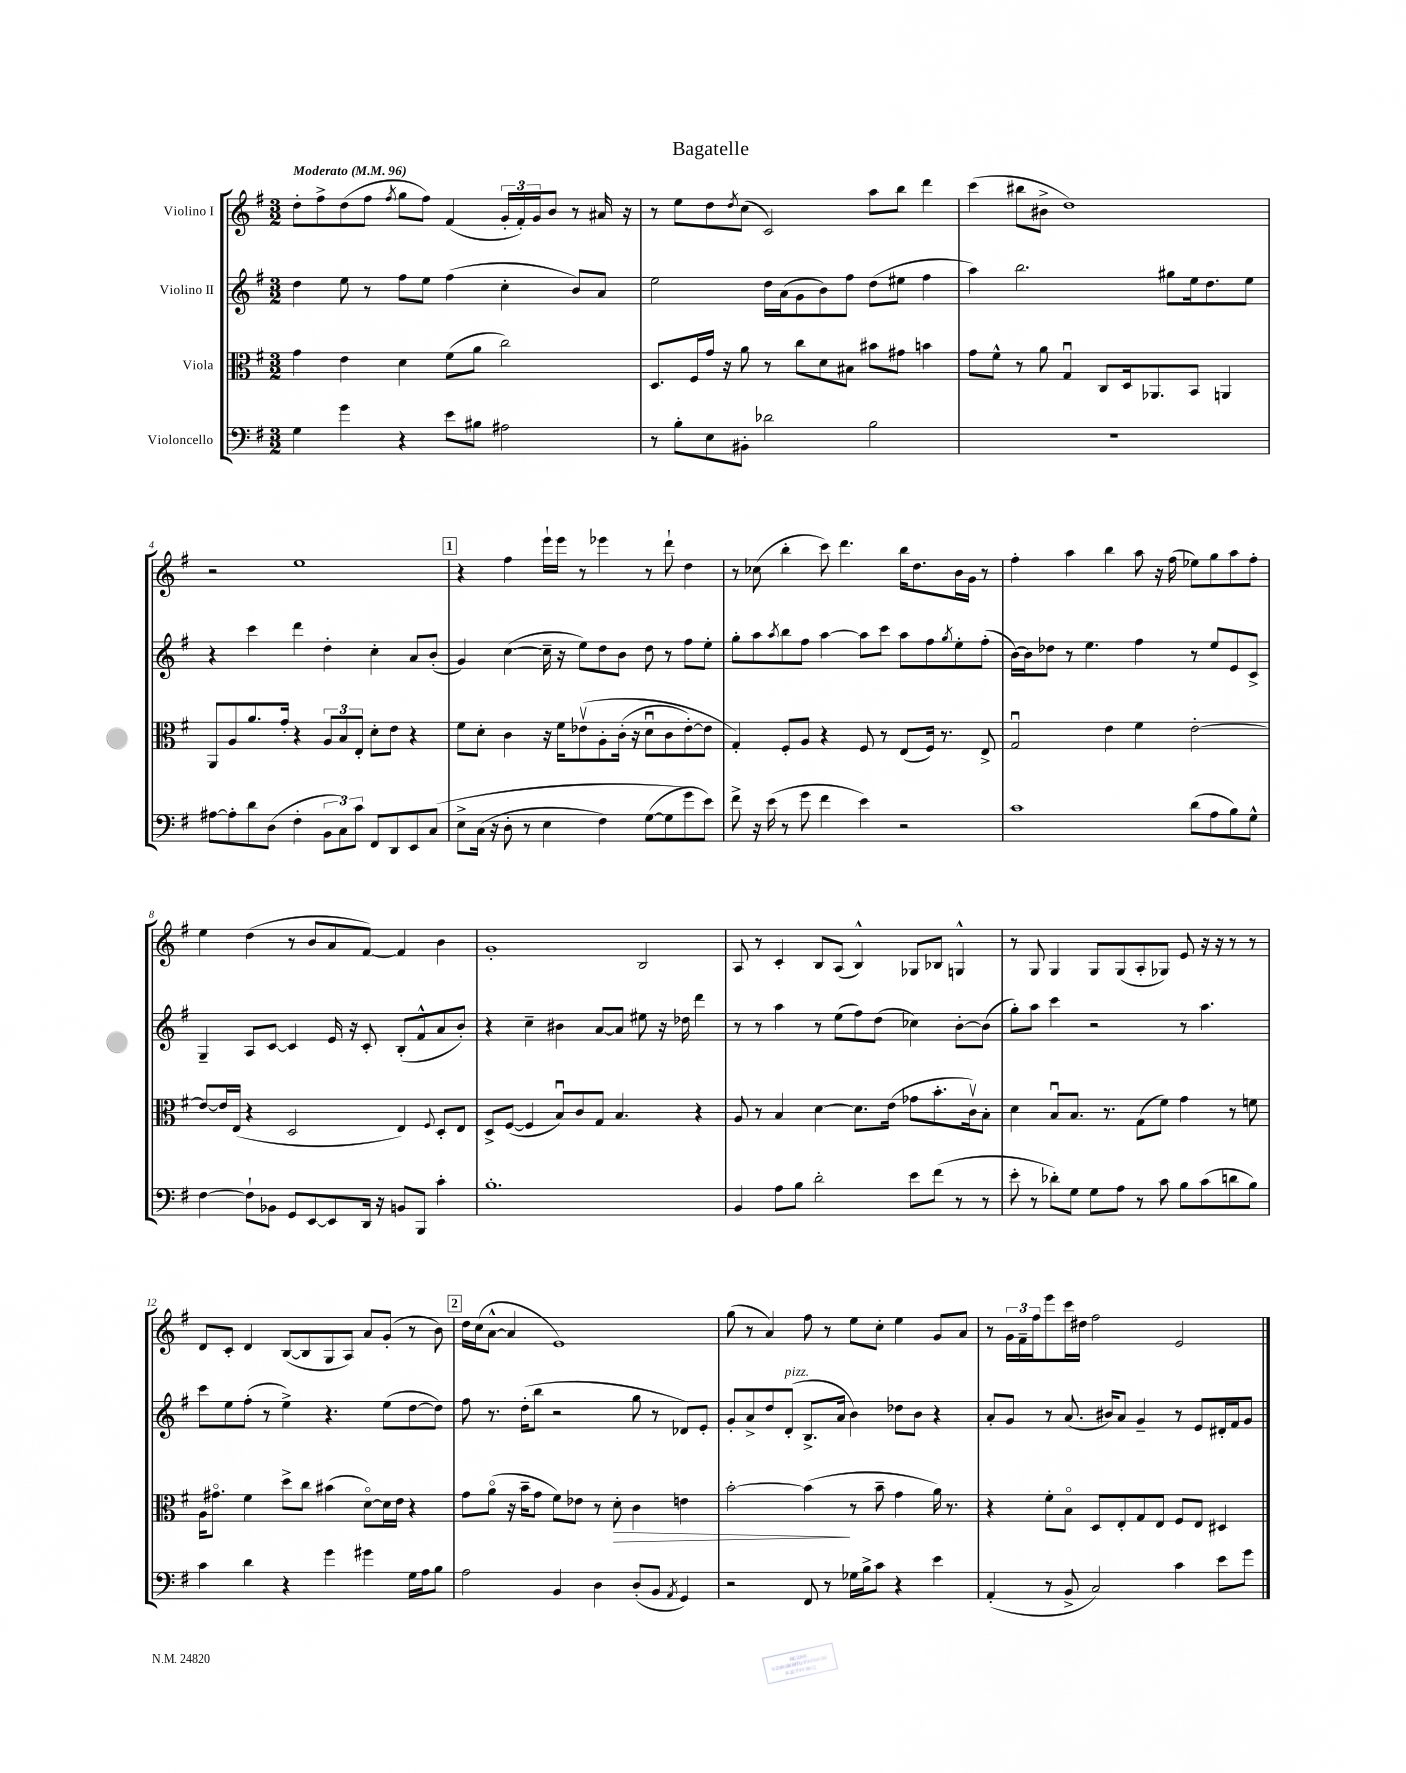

**kern	**kern	**kern	**kern
*staff4	*staff3	*staff2	*staff1
*clefF4	*clefC3	*clefG2	*clefG2
*k[f#]	*k[f#]	*k[f#]	*k[f#]
*M3/2	*M3/2	*M3/2	*M3/2
*MM96	*MM96	*MM96	*MM96
4G	4g	4dd	8dd'
.	.	.	8ff#^
4g	4e	8ee	(8dd
.	.	8r	8ff#
.	.	.	8qff#
4r	4d	8ff#	8gg
.	.	8ee	8ff#)
8e	(8f#	(4ff#	(4f#
8B#	8a	.	.
2A#	2cc)	4cc'	24g'
.	.	.	24f#')
.	.	.	24g
.	.	.	8b
.	.	8b)	8r
.	.	8a	16a#
.	.	.	16r
=	=	=	=
8r	8.D	2ee	8r
8B'	.	.	8ee
.	16F#	.	.
8E	16g	.	8dd
.	16r	.	.
.	.	.	8qdd
8BB#'	8a	.	(8cc
2d-	8r	16dd	2c)
.	.	(16a	.
.	8cc	8g	.
.	8d	8b)	.
.	8B#	8ff#	.
2B	8b#	(8dd	8aa
.	8g#	8ee#	8bb
.	4b	4ff#	4ddd
=	=	=	=
1.r	8g	4aa)	(4ccc
.	8f#^^	.	.
.	8r	2.bb	8bb#
.	8a	.	8b#^
.	4Gu	.	1dd)
.	8C	.	.
.	16D	.	.
.	8.AA-	.	.
.	.	8gg#	.
.	8BB	16ee	.
.	.	8.dd	.
.	4AA	.	.
.	.	8ee	.
=	=	=	=
[8A#	8AA	4r	2r
8A#']	8A	.	.
8d	8.a	4ccc	.
(8D	.	.	.
.	16g'	.	.
4F#'	4r	4ddd	1ee
12BB	12A	4dd'	.
12C)	12B	.	.
12c	12E'	.	.
8FF#	8d'	4cc'	.
8DD	8e	.	.
8EE	4r	8a	.
&(8C	.	(8b'	.
=	=	=	=
8E^	8f#	4g)	4r
(16C	8d'	.	.
16r	.	.	.
8D'	4c	([4cc	4ff#
8r	.	.	.
4E	16r	16cc~]	16eee`
.	16f#	16r	16eee
.	&(8e-v	8ee)	8r
4F#)	8A'	8dd	4eee-
.	(16c'	8b	.
.	16r	.	.
([8G	8du	8dd	8r
8G]	8c	8r	8ddd`
8g&)	[8e-')	8ff#	4dd
8e)	8e-]	8ee'	.
=	=	=	=
8f#^	4G'&)	8gg'	8r
16r	.	8aa	(8cc-
(16e	.	.	.
.	.	8qaa	.
8r	8F#'	8bb	4bb'
8g	8A	8ff#	.
4f#	4r	[4aa	8ccc)
.	.	.	4.ddd
4e)	8F#	8aa]	.
.	8r	8ccc	.
2r	(8E	8aa	16bb
.	.	.	8.dd
.	16F#)	8ff#	.
.	8.r	.	.
.	.	8qgg	.
.	.	8ee'	16b
.	.	.	16g
.	8E^	(8ff#'	8r
=	=	=	=
1c	2Gu	[16b)	4ff#'
.	.	16b]	.
.	.	8dd-	.
.	.	8r	4aa
.	.	4.ee	.
.	4e	.	4bb
.	4f#	4ff#	8aa
.	.	.	16r
.	.	.	(16ff#
(8d	[2e'	8r	8ee-)
8A	.	8ee	8gg
8B)	.	8e	8aa
8G^^	.	8c^	8ff#'
=	=	=	=
[4F#	8e_	4G~	4ee
.	16e]	.	.
.	(16E	.	.
8F#`]	4r	8A	(4dd
8BB-	.	[8c	.
8GG	2D	4c]	8r
[8EE	.	.	8b
8EE]	.	16e	8a
.	.	16r	.
16DD	.	8c'	[8f#)
16r	.	.	.
8BB	4E)	(8B'	4f#]
8BBB	.	8f#^^	.
.	8qqF#	.	.
4c'	8D'	8a	4b
.	8E	8b')	.
=	=	=	=
1.B'	8D^	4r	1g'
.	([8F#	.	.
.	4F#]	4cc~	.
.	8Bu)	4b#	.
.	8c	.	.
.	8G	[8a	.
.	4.B	8a]	.
.	.	8ee#	2B
.	.	16r	.
.	.	16dd-	.
.	4r	4ddd	.
=	=	=	=
4BB	8A	8r	8A
.	8r	8r	8r
8A	4B	4aa	4c'
8B	.	.	.
2d'	[4d	8r	8B
.	.	(8ee	(8A
.	8.d]	8ff#)	4B^^)
.	.	(8dd	.
.	(16e	.	.
8e	8g-	4cc-)	8G-
(8f#	8.b'	.	8B-
8r	.	[8b'	4G^^
.	16cv)	.	.
8r	8B'	(8b]	.
=	=	=	=
8e'	4d	8gg')	8r
8r	.	8aa	8G
8d-')	8Bu	4ccc	4G
8G	8.B	.	.
8G	.	2r	8G
.	8.r	.	.
8A	.	.	(8G
8r	(8G	.	8A'
8c	8f#)	.	8G-)
8B	4g	8r	8e
(8c	.	4.aa	16r
.	.	.	16r
8d	8r	.	8r
8B)	8f	.	8r
=	=	=	=
4c	16A	8ccc	8d
.	8.g#o	.	.
.	.	8ee	8c'
4d	4f#	(8ff#'	4d
.	.	8r	.
4r	8dd^	4ee^)	([8B
.	8cc	.	8B]
4g	(4b#	4.r	8G
.	.	.	8A)
4g#	[8do)	.	8a
.	16d]	(8ee	(8g'
.	16e	.	.
16G	4r	[8dd	8r
16A	.	.	.
8B	.	8dd])	8b)
=	=	=	=
2A	8g	8ff#	16dd
.	.	.	(16cc
.	(8ao	8.r	[8a^^
.	16r	.	4a]
.	16b~	(16dd'	.
.	8g	8bb	.
4BB	8f#)	2r	1e)
.	8e-	.	.
4D	8r	.	.
.	8d'	.	.
(8D'	4c	8gg	.
8BB	.	8r	.
8qAA	.	.	.
4GG)	4e	8d-)	.
.	.	8e'	.
=	=	=	=
2r	[2b'	8g'	(8gg
.	.	8a^	8r
.	.	8dd	4a)
.	.	(8d'	.
8FF#	(4b]	8.B^	8ff#
8r	.	.	8r
.	.	16a	.
16G-	8r	4b)	8ee
16B^	.	.	.
8c	8b~	.	8cc'
4r	4g	8dd-	4ee
.	.	8b	.
4e	16a)	4r	8g
.	8.r	.	.
.	.	.	8a
=	=	=	=
(4AA'	4r	8a'	8r
.	.	8g	24g
.	.	.	24f#~
.	.	.	24ff#
8r	8f#'	8r	8eee
8BB^	8Bo	(8.a	16ccc
.	.	.	16dd#
2C)	8D	.	2ff#
.	.	16b#)	.
.	8E'	8a	.
.	8G	4g~	.
.	8E	.	.
4c	8F#	8r	2e
.	8E	8e	.
8e	4D#	16d#'	.
.	.	16f#	.
8g	.	8g	.
==	==	==	==
*-	*-	*-	*-
